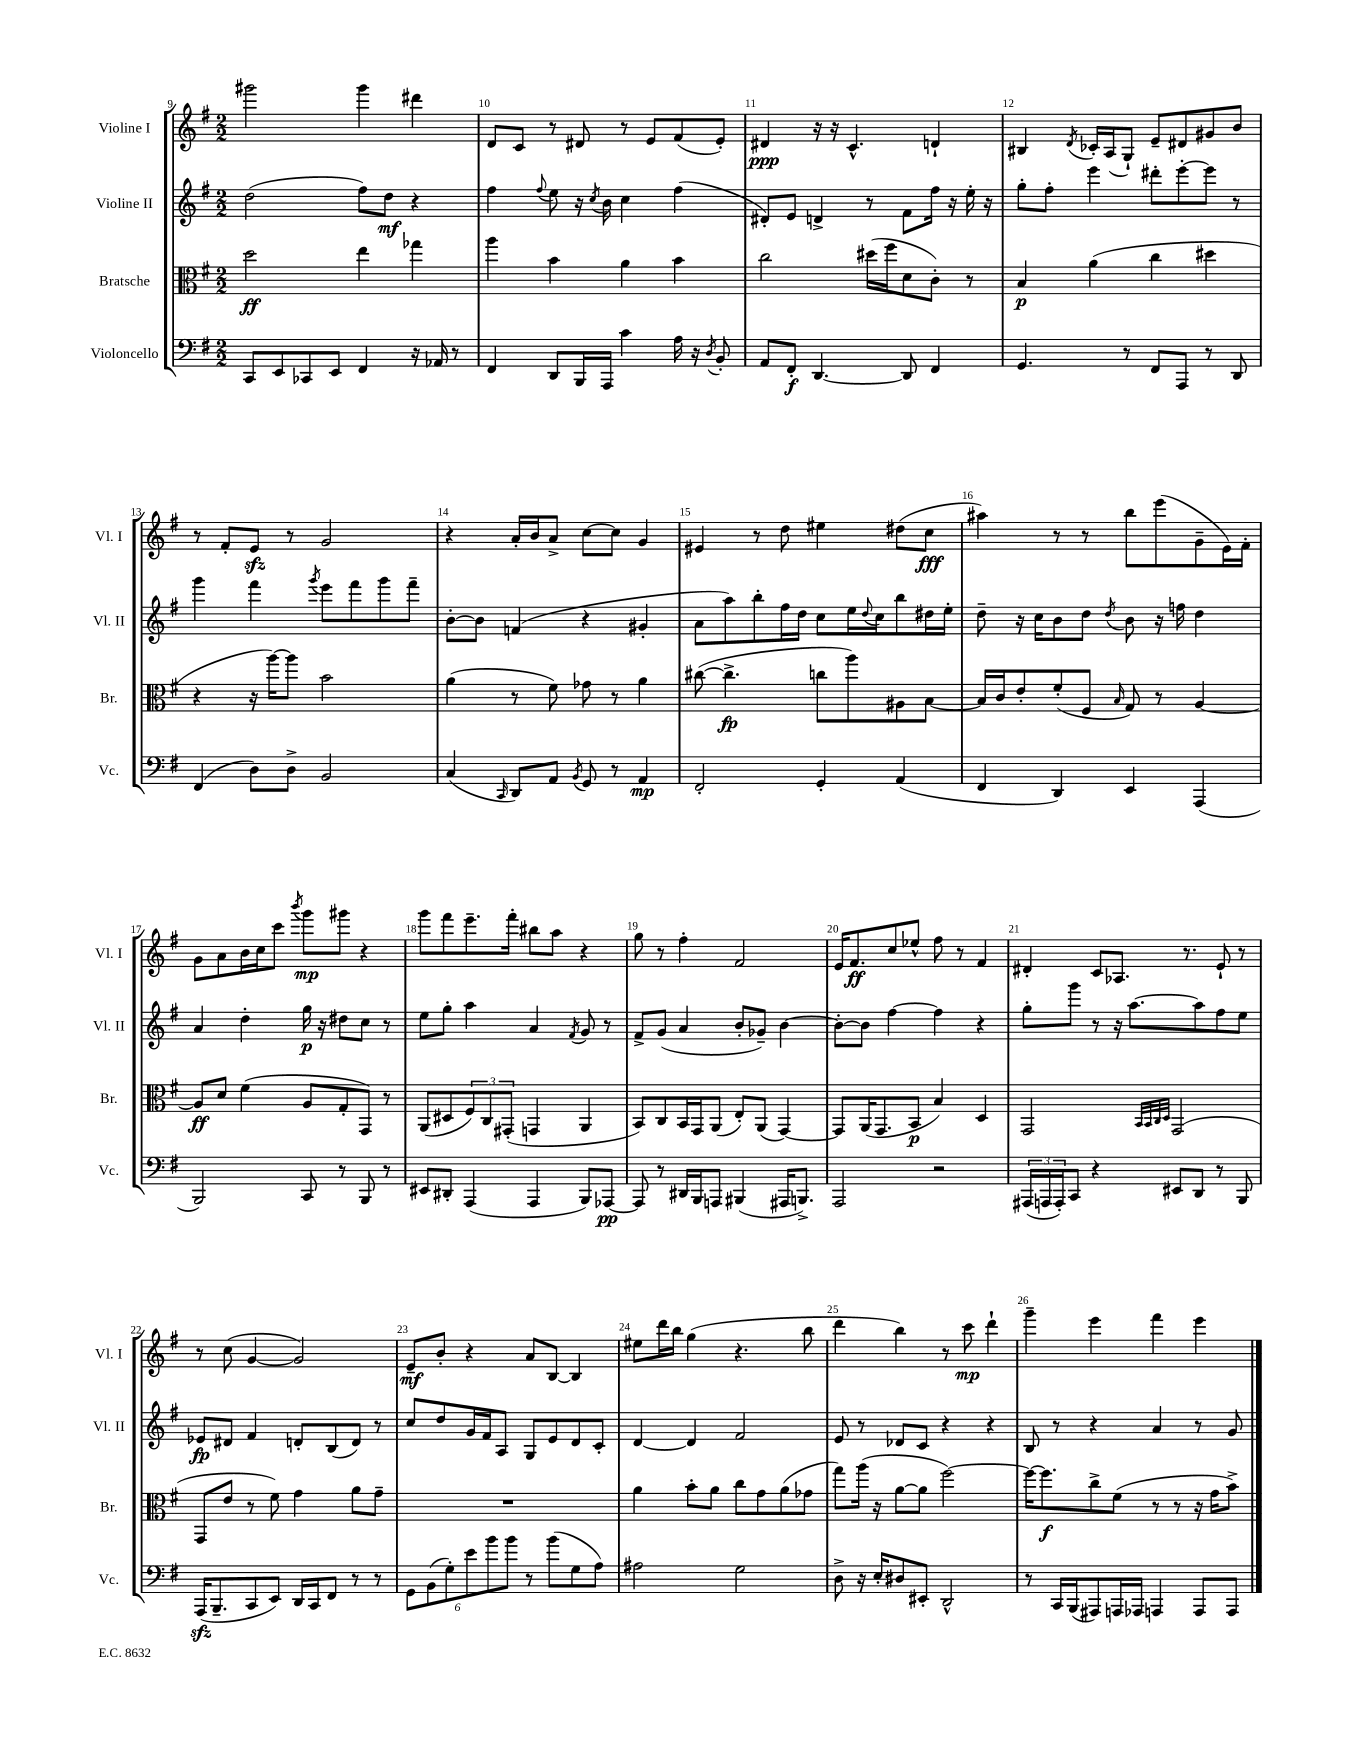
<<
\new StaffGroup <<
\new Staff = "s0" \with { instrumentName = "Violine I" shortInstrumentName = "Vl. I" } {
    \clef treble \key g \major \numericTimeSignature \time 2/2
    gis'''2 gis'''4 dis'''4 |
    d'8 c'8 r8 dis'8 r8 e'8 fis'8( e'8-.) |
    dis'4\ppp r16 r16 c'4.-^ d'4-! |
    bis4 \acciaccatura { d'8 } ces'16-. a16( g8-!) e'8-- dis'8 gis'8 b'8 |
    r8 fis'8-. e'8\sfz r8 g'2 |
    r4 a'16-. b'16 a'8-> c''8~ c''8 g'4 |
    eis'4 r8 d''8 eis''4 dis''8( c''8\fff |
    ais''4) r8 r8 b''8 e'''8( g'8-- e'16) fis'16-. |
    g'8 a'8 b'16 c''16 c'''8 \acciaccatura { b'''8 } g'''8\mp gis'''8 r4 |
    g'''8 fis'''8 e'''8.-- fis'''16-. bis''8 a''8 r4 |
    g''8 r8 fis''4-. fis'2 |
    e'16 fis'8.\ff c''8 ees''8-^ fis''8 r8 fis'4 |
    dis'4-. c'8 aes8. r8. e'8-! r8 |
    r8 c''8( g'4~ g'2) |
    e'8--\mf b'8-. r4 a'8 b8~ b4 |
    eis''8 d'''16 b''16 g''4( r4. b''8 |
    d'''4 b''4) r8 c'''8\mp d'''4-! |
    g'''4-- e'''4 fis'''4 e'''4 \bar "|." |
}
\new Staff = "s1" \with { instrumentName = "Violine II" shortInstrumentName = "Vl. II" } {
    \clef treble \key g \major \numericTimeSignature \time 2/2
    d''2( fis''8) d''8\mf r4 |
    fis''4 \appoggiatura { fis''8 } e''8 r16 \acciaccatura { c''8 } b'16 c''4 fis''4( |
    dis'8-.) e'8 d'4-> r8 fis'8 fis''16 r16 e''16-. r16 |
    g''8-. fis''8-. e'''4 dis'''8-. e'''8~-. e'''8 r8 |
    g'''4 fis'''4 \acciaccatura { g'''8 } e'''8 fis'''8 g'''8 fis'''8-- |
    b'8~-. b'8 f'4( r4 gis'4-. |
    a'8 a''8) b''8-. fis''16 d''16 c''8 e''16 \appoggiatura { d''8 } c''16 b''8 dis''16 e''16-. |
    d''8-- r16 c''16 b'8 d''8 \acciaccatura { d''8 } b'8 r16 f''16 d''4 |
    a'4 d''4-. g''16\p r16 dis''8 c''8 r8 |
    e''8 g''8-. a''4 a'4 \acciaccatura { fis'8 } g'8 r8 |
    fis'8-> g'8( a'4 b'8-. ges'8--) b'4~ |
    b'8~-. b'8 fis''4~ fis''4 r4 |
    g''8-. g'''8 r8 r16 a''8.~ a''8 fis''8 e''8 |
    ees'8\fp dis'8 fis'4 d'8-. b8( d'8) r8 |
    c''8 d''8 g'16 fis'16 a8 g8 e'8 d'8 c'8-. |
    d'4~ d'4 fis'2 |
    e'8 r8 des'8 c'8 r4 r4 |
    b8 r8 r4 a'4 r8 g'8 \bar "|." |
}
\new Staff = "s2" \with { instrumentName = "Bratsche" shortInstrumentName = "Br." } {
    \clef alto \key g \major \numericTimeSignature \time 2/2
    d''2\ff e''4 ges''4 |
    a''4 b'4 a'4 b'4 |
    c''2 dis''16( fis''16 d'8 c'8-.) r8 |
    b4\p a'4( c''4 dis''4 |
    r4 r16 a''16~) a''8 b'2 |
    a'4( r8 fis'8) ges'8 r8 a'4 |
    cis''8~( cis''4.->\fp c''8 a''8) ais8 b8~ |
    b16 c'16 e'8-. fis'8-.( fis8 \grace { b16 } g8) r8 a4~ |
    a8\ff d'8 fis'4( a8 g8-. g,8) r8 |
    a,8( dis8 \tuplet 3/2 { fis8) c8 gis,8-.( } g,4 a,4 |
    b,8) c8 b,16 g,16 a,8( e8-.) a,8( g,4~) |
    g,8 a,16( g,8. b,8\p b4) d4 |
    g,2 \grace { b,32 b,32 c32 d32 } g,2( |
    g,8 e'8 r8 fis'8) g'4 a'8 g'8-- |
    R1 |
    a'4 b'8-. a'8 c''8 g'8 a'8( ges'8 |
    g''8) a''16( r16 a'8~ a'8 fis''2~) |
    fis''16~ fis''8.\f c''8-> fis'8( r8 r8 r16 g'16 b'8->) \bar "|." |
}
\new Staff = "s3" \with { instrumentName = "Violoncello" shortInstrumentName = "Vc." } {
    \clef bass \key g \major \numericTimeSignature \time 2/2
    c,8 e,8 ces,8 e,8 fis,4 r16 aes,16 r8 |
    fis,4 d,8 b,,16 a,,16 c'4 a16 r16 \acciaccatura { d8 } b,8-. |
    a,8 fis,8-.\f d,4.~ d,8 fis,4 |
    g,4. r8 fis,8 a,,8 r8 d,8 |
    fis,4( d8) d8-> b,2 |
    c4( \grace { c,16 } d,8) a,8 \acciaccatura { b,8 } g,8 r8 a,4\mp |
    fis,2-. g,4-. a,4( |
    fis,4 d,4) e,4 a,,4( |
    b,,2) c,8 r8 b,,8 r8 |
    eis,8 dis,8-. a,,4( a,,4 b,,8) aes,,8~\pp |
    aes,,8 r8 dis,16 b,,16 a,,8 bis,,4( ais,,16 b,,8.->) |
    a,,2 r2 |
    \tuplet 3/2 { ais,,16( a,,16 a,,16-.) } c,8 r4 eis,8 d,8 r8 b,,8 |
    a,,16\sfz( b,,8.-- c,8 e,8) d,16 c,16 fis,8 r8 r8 |
    \tuplet 6/4 { g,8 b,8( g8-.) e'8 b'8 b'8 } r8 b'8( g8 a8) |
    ais2 g2 |
    d8-> r16 e16-. dis8 eis,8-. d,2-^ |
    r8 c,16 b,,16( ais,,8) a,,16 aes,,16 a,,4 a,,8 a,,8 \bar "|." |
}
>>
>>
\layout { \context { \Score currentBarNumber = #9 \override BarNumber.break-visibility = ##(#f #t #t) barNumberVisibility = #all-bar-numbers-visible } }
